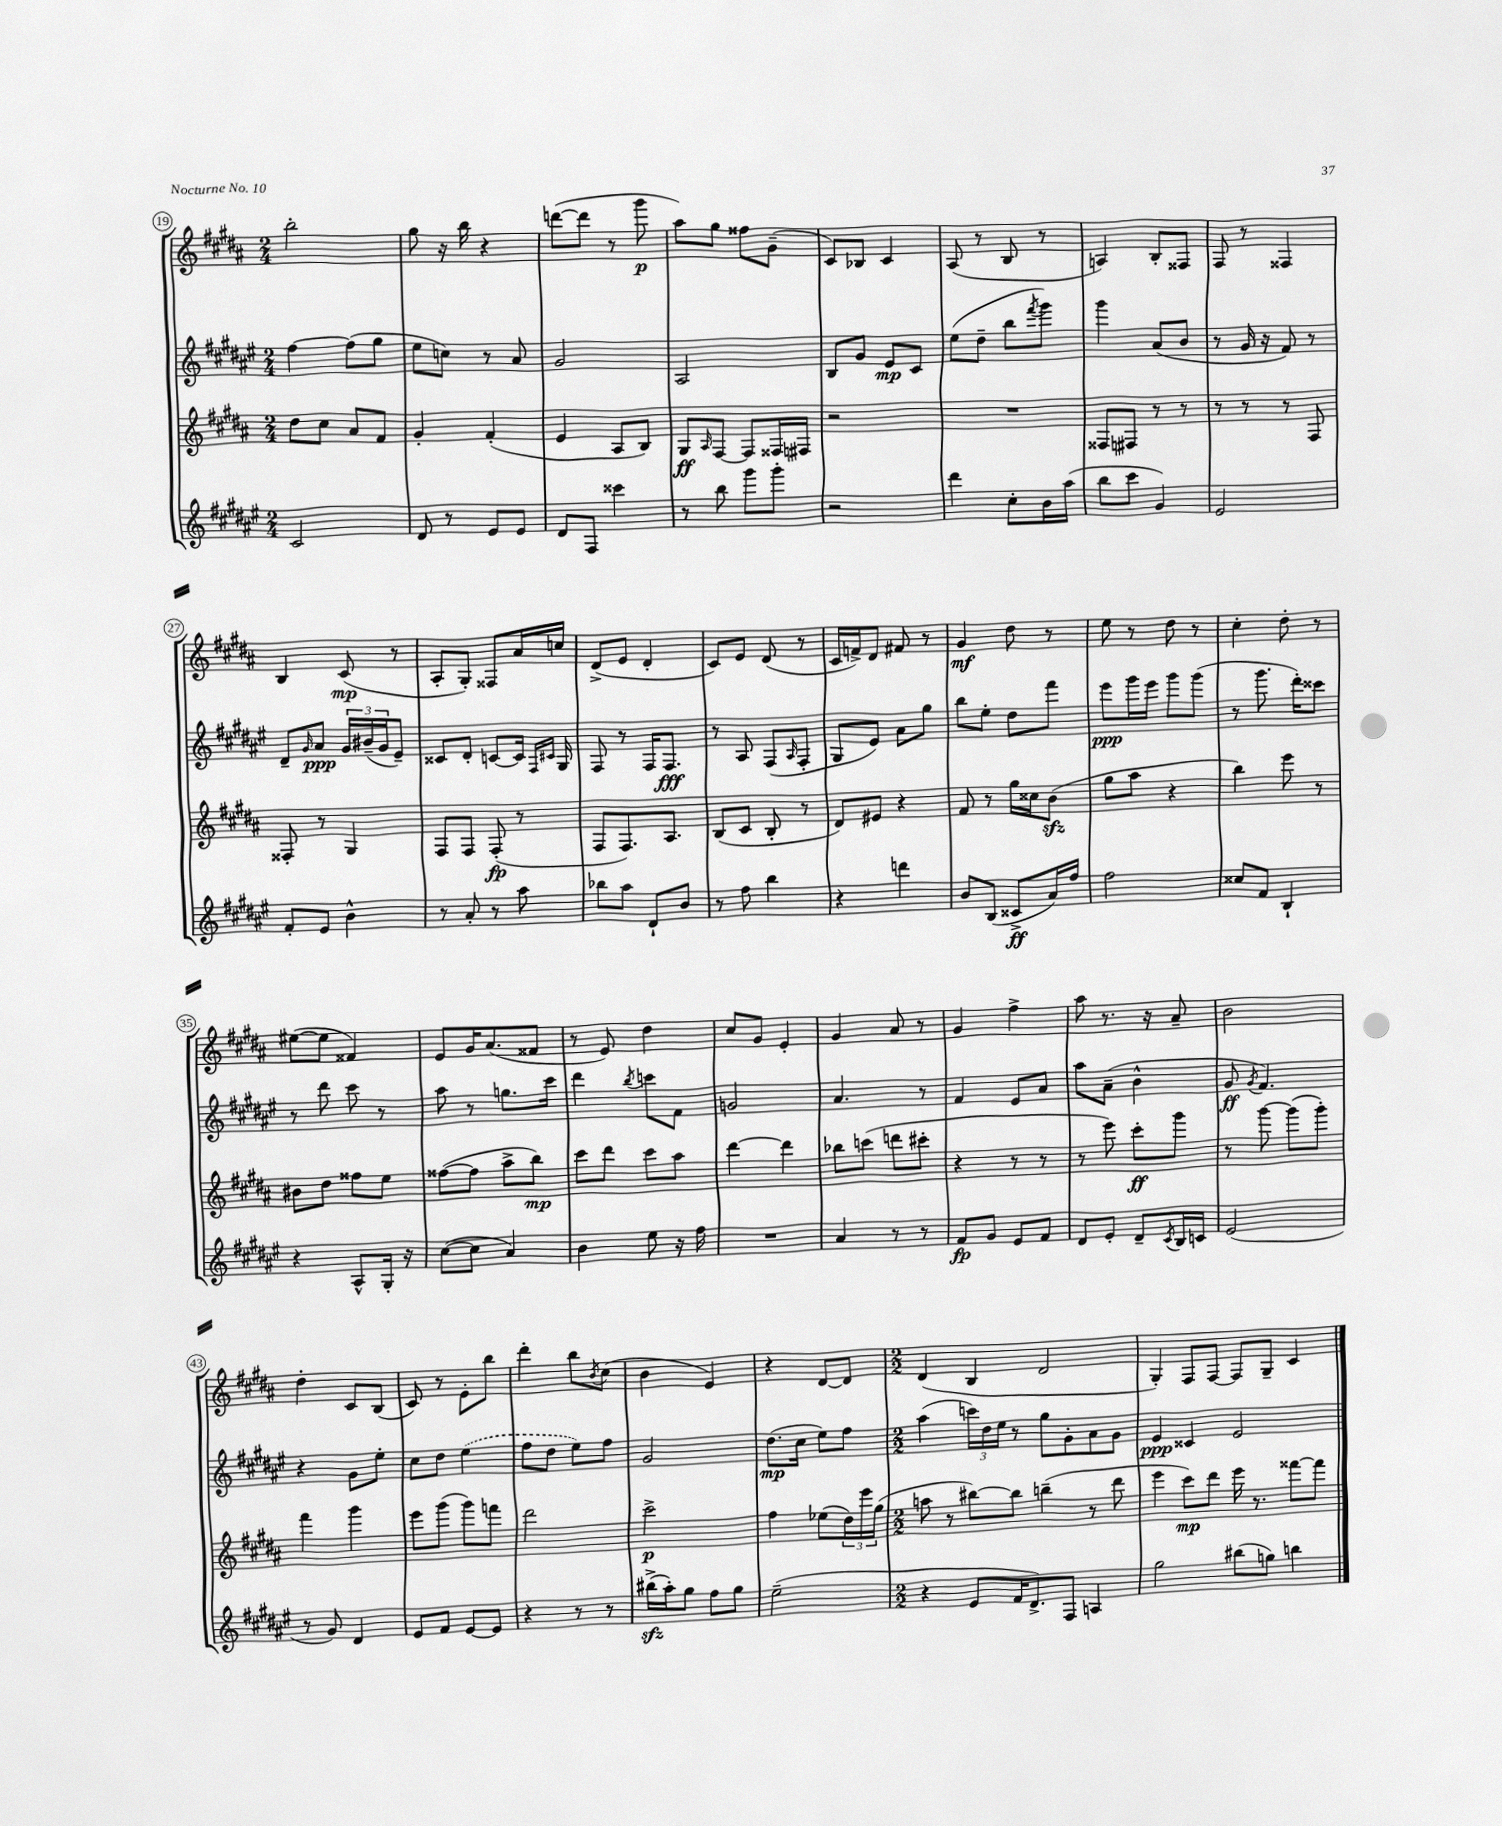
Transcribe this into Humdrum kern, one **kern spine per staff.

**kern	**kern	**kern	**kern
*staff4	*staff3	*staff2	*staff1
*clefG2	*clefG2	*clefG2	*clefG2
*k[f#c#g#d#a#e#]	*k[f#c#g#d#a#]	*k[f#c#g#d#a#e#]	*k[f#c#g#d#a#]
*M2/4	*M2/4	*M2/4	*M2/4
2c#/	8dd#\L	[4ff#\	2bb'\
.	8cc#\J	.	.
.	8a#/L	(8ff#\]L	.
.	8f#/J	8gg#\J	.
=	=	=	=
8d#/	4g#'/	8ee#\L	8gg#\
8r	.	8cc\J)	16r
.	.	.	16bb\
8e#/L	(4f#'/	8r	4r
8e#/J	.	8a#/	.
=	=	=	=
8d#/L	4e/	2g#/	([8ddd\L
8F#/J	.	.	8ddd\]J
4ccc##\	8A#/L	.	8r
.	8B/J)	.	8ggg#\
=	=	=	=
8r	8G#/L	2A#/	8aa#\L)
.	16qqA#/	.	.
8bb\	[8F#/J	.	8gg#\J
8ggg#\L	8F#/]L	.	8ff##\L
8ggg#'\J	16F##/L	.	(8g#~\J
.	16F#/JJ	.	.
=	=	=	=
2r	2r	8B/L	8c#/L)
.	.	8g#/J	8B-/J
.	.	8e#/L	4c#/
.	.	8c#/J	.
=	=	=	=
4ddd#\	2r	(8ee#\L	(8A#/
.	.	8dd#~\J	8r
8cc#'\L	.	8bb\L	8B/
.	.	8qfff#/	.
16b\L	.	8ggg#\J)	8r
(16aa#\JJ	.	.	.
=	=	=	=
8bb\L	8F##/L	4ggg#\	4A/)
8ccc#\J	8F#/J	.	.
4g#/)	8r	(8a#/L	8B'/L
.	8r	8b/J	8F##/J
=	=	=	=
2e#/	8r	8r	8F#/
.	8r	16g#/	8r
.	.	16r	.
.	8r	8f#/)	4F##/
.	8F#/	8r	.
=	=	=	=
8f#'/L	8F##'/	8d#~/L	4B/
.	.	16qqg#/	.
8e#/J	8r	8a#/J	.
4b^^\	4G#/	24g#/LL	(8c#/
.	.	(24b#~/	.
.	.	24g#/J	.
.	.	8e#~/J)	8r
=	=	=	=
8r	8F#/L	8c##/L	8A#'/L
8a#'/	8F#/J	8d#'/J	8G#'/J)
8r	(8F#'/	[8c/L	8F##/L
8aa#\	8r	16c/]Jk	16a#/L
.	.	16qqF#/LL	.
.	.	16qqc#/JJ	.
.	.	16G#/	16cc/JJ
=	=	=	=
8bb-\L	8F#/L	8F#/	(8d#^/L
8aa#\J	8.F#/)	8r	8e/J
8d#`/L	.	16F#/LK	4d#'/
.	8.A#/J	8.F#/J	.
8b/J	.	.	.
=	=	=	=
8r	(8B/L	8r	8c#/L)
8ff#\	8c#/J	8A#/	8e/J
4bb\	8B'/	(8F#/L	(8d#/
.	.	16qqA#/	.
.	8r	8F#'/J	8r
=	=	=	=
4r	8d#/L)	8G#/L	16c#/LL
.	.	.	16f^/J)
.	8e#/J	8e#/J)	8d#/J
4ddd\	4r	8a#\L	8f#/
.	.	8gg#\J	8r
=	=	=	=
8b/L	8f#/	8bb\L	4g#/
(8B/J	8r	8ee#'\J	.
8c##^/L	16gg#\LL	8dd#\L	8dd#\
.	16cc##\J	.	.
16a#/L)	(8b\J	8fff#\J	8r
16ff#/JJ	.	.	.
=	=	=	=
2ff#\	8gg#\L	8eee#\L	8ee\
.	8aa#\J	16ggg#\L	8r
.	.	16eee#\JJ	.
.	4r	8ggg#\L	8dd#\
.	.	(8ggg#\J	8r
=	=	=	=
8cc##/L	4bb\)	8r	4cc#'\
8f#/J	.	8.ggg#\	.
4B`/	8eee\	.	8dd#'\
.	.	16ddd#'\LK)	.
.	8r	8ccc##\J	8r
=	=	=	=
4r	8b#\L	8r	([8ee#\L
.	8dd#\J	8ddd#\	8ee#\]J
8A#^^/L	8ff##\L	8ccc#\	4f##/)
16G#'/Jk	8ee\J	8r	.
16r	.	.	.
=	=	=	=
([8cc#\L	([8ff##\L	8aa#\	8e/L
8cc#\]J	8ff##\]J	8r	16g#/K
.	.	.	(8.a#/
4a#/)	8aa#^\L	8.gg\L	.
.	8bb\J)	.	8f##/J
.	.	16ccc#\Jk	.
=	=	=	=
4b\	8ccc#\L	4ddd#\	8r
.	8ddd#\J	.	8e/)
.	.	8qbb/	.
8ee#\	8ccc#\L	8ccc\L	4dd#\
16r	8aa#\J	8f#\J	.
16ff#\	.	.	.
=	=	=	=
2r	[4ddd#\	2g/	8cc#/L
.	.	.	8g#/J
.	4ddd#\]	.	4e'/
=	=	=	=
4a#/	8bb-\L	4.a#/	4g#/
.	(8ccc\J	.	.
8r	8ddd\L	.	8a#/
8r	8ccc#'\J	8r	8r
=	=	=	=
8f#/L	4r	4f#/	4g#/
8g#/J	.	.	.
8e#/L	8r	8e#/L	4ff#^\
8f#/J	8r	8a#/J	.
=	=	=	=
8d#/L	8r	8aa#\L	8aa#\
8e#'/J	8eee\)	(8a#~\J	8.r
8d#~/L	8ccc#'\L	4b^^\	.
.	.	.	16r
8qc#/	.	.	.
16B/L	8ggg#\J	.	8a#~/
16c/JJ	.	.	.
=	=	=	=
(2e#/	8r	8g#/	2b\
.	.	8qg#/	.
.	[8ggg#\	4.f#/)	.
.	(8ggg#\]L	.	.
.	8ggg#'\J)	.	.
=	=	=	=
8r	4fff#\	4r	4dd#'\
8g#/)	.	.	.
4d#/	4ggg#\	8g#\L	8c#/L
.	.	8ee#'\J	(8B/J
=	=	=	=
8e#/L	8eee\L	8cc#\L	8c#/)
8f#/J	(8ggg#\J	8dd#\J	8r
[8e#/L	8ggg#\L)	(4ee#\	8e'\L
8e#/]J	8fff\J	.	8bb\J
=	=	=	=
4r	2ddd#\	8ff#\L	4ddd#'\
.	.	8dd#\J	.
8r	.	8ee#\L)	8bb\L
.	.	.	8qb/
8r	.	8ff#\J	(8cc#\J
=	=	=	=
(16bb#^\LL	2ccc#^\	2g#/	4b\
16aa#'\J)	.	.	.
8gg#\J	.	.	.
8ff#\L	.	.	4e/)
8gg#\J	.	.	.
=	=	=	=
(2ee#~\	4ff#\	(8.dd#\L	4r
.	.	16cc#\Jk	.
.	(8ee-\L	8ee#\L)	[8d#/L
.	24dd#\L)	8ff#\J	8d#/]J
.	24eee\	.	.
.	(24gg#\JJ	.	.
=	=	=	=
*M2/2	*M2/2	*M2/2	*M2/2
4r	8aa\	(4aa#\	(4d#/
.	8r	.	.
8e#/L	[8bb#\L)	24ccc\LL)	4B/
.	.	24dd#\	.
.	.	24ee#\JJ	.
16f#/K	8bb#\]J	8r	.
8.d#^/)	.	.	.
.	(4bb~\	8gg#\L	2d#/
8F#/J	.	8g#'\	.
4A/	8r	8a#\	.
.	8ddd#\	8g#\J	.
=	=	=	=
2gg#\	4eee\	4e#/	4G#'/)
.	8ccc#\L)	4c##/	8F#/L
.	8ddd#\J	.	[8F#/J
(8bb#\L	16eee\	2e#/	8F#/]L
.	8.r	.	.
8gg\J)	.	.	8G#~/J
4bb\	[8fff##\L	.	4c#/
.	8fff##\]J	.	.
==	==	==	==
*-	*-	*-	*-
